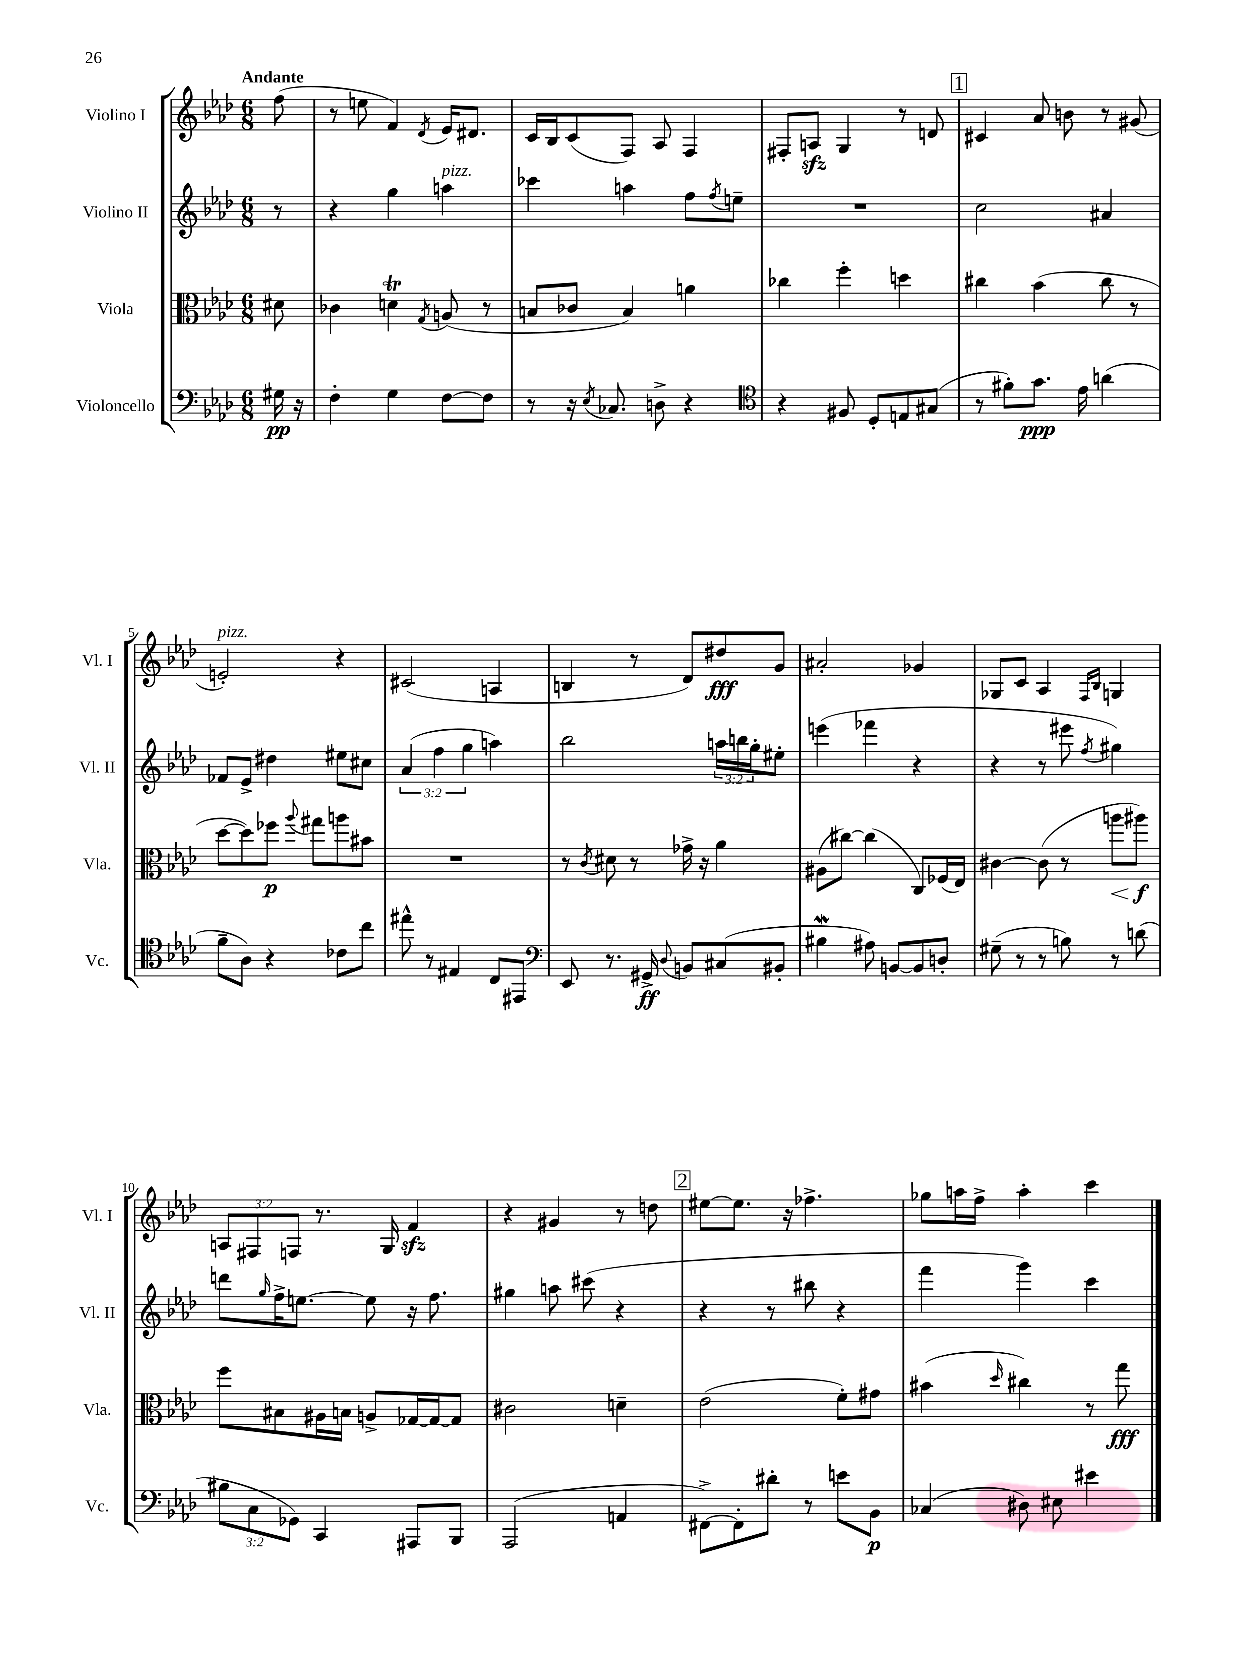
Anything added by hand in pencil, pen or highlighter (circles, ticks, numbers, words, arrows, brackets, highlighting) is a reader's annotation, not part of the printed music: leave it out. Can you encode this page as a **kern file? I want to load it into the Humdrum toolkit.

**kern	**dynam	**kern	**dynam	**kern	**kern	**dynam
*part4	*part4	*part3	*part3	*part2	*part1	*part1
*staff4	*staff4	*staff3	*staff3	*staff2	*staff1	*staff1
*I"Violoncello	*	*I"Viola	*	*I"Violino II	*I"Violino I	*
*I'Vc.	*	*I'Vla.	*	*I'Vl. II	*I'Vl. I	*
*clefF4	*	*clefC3	*	*clefG2	*clefG2	*
*k[b-e-a-d-]	*	*k[b-e-a-d-]	*	*k[b-e-a-d-]	*k[b-e-a-d-]	*
*M6/8	*	*M6/8	*	*M6/8	*M6/8	*
=	=	=	=	=	=	=
!	!	!	!	!	!LO:TX:a:B:t=Andante	!
16G#X\	pp	8d#X\	.	8r	(8ff\	.
16r	.	.	.	.	.	.
=1	=1	=1	=1	=1	=1	=1
4F'\	.	4c-X\	.	4r	8r	.
.	.	.	.	.	8een\	.
4G\	.	4dnt\	.	4gg\	4f/)	.
.	.	8qG/	.	.	8qd-/	.
!	!	!	!	!LO:TX:a:i:t=pizz.	!	!
[8F\L	.	(8An/	.	4aan\	16e-/KL	.
.	.	.	.	.	8.d#X/J	.
8F\J]	.	8r	.	.	.	.
=2	=2	=2	=2	=2	=2	=2
8r	.	8Bn/L	.	4ccc-X\	16c/LL	.
.	.	.	.	.	16B-/J	.
16r	.	8c-X/J	.	.	(8c/	.
8qE-/	.	.	.	.	.	.
8.C-X/	.	.	.	.	.	.
.	.	4B/)	.	4aan\	8F/J)	.
8Dn^\	.	.	.	.	8A-/	.
4r	.	4an\	.	8ff\L	4F/	.
.	.	.	.	8qff/	.	.
.	.	.	.	8een~\J	.	.
=3	=3	=3	=3	=3	=3	=3
*clefC4	*	*	*	*	*	*
4r	.	4cc-X\	.	2.r	8F#X'/L	.
.	.	.	.	.	8Anzz/J	.
8F#X/	.	4ff'\	.	.	4G/	.
8D-'/L	.	.	.	.	.	.
8En/	.	4ddn\	.	.	8r	.
(8G#X/J	.	.	.	.	8dn/	.
!!LO:REH:place=s1:t=1
=4	=4	=4	=4	=4	=4	=4
8r	.	4cc#X\	.	2cc\	4c#X/	.
8f#X'\L)	.	.	.	.	.	.
8.g\J	ppp	(4b-\	.	.	8a-/	.
.	.	.	.	.	8bn\	.
16e-\	.	.	.	.	.	.
(4an\	.	8cc#\	.	4a#X/	8r	.
.	.	8r	.	.	(8g#X/	.
!!LO:LB:g=z
=5	=5	=5	=5	=5	=5	=5
!	!	!	!	!	!LO:TX:a:i:t=pizz.	!
8f~\L	.	[8dd-\L	.	8f-X/L	2en'/)	.
8A-\J)	.	8dd-\])	.	8e-^/J	.	.
4r	.	8ff-X\J	p	4dd#X\	.	.
.	.	8qqaa-/	.	.	.	.
.	.	8gg#X\L	.	.	.	.
8c-X\L	.	8aan\	.	8ee#X\L	4r	.
8cc\J	.	8b#X\J	.	8cc#X\J	.	.
=6	=6	=6	=6	=6	=6	=6
8ee#X^^\	.	2.r	.	(6a-/	(2c#X/	.
8r	.	.	.	.	.	.
.	.	.	.	6ff\	.	.
4E#X/	.	.	.	.	.	.
.	.	.	.	6gg\	.	.
8C/L	.	.	.	4aan\)	4An/	.
8EE#X/J	.	.	.	.	.	.
=7	=7	=7	=7	=7	=7	=7
*clefF4	*	*	*	*	*	*
8EE-/	.	8r	.	2bb-\	4Bn/	.
.	.	8qc/	.	.	.	.
8.r	.	8d#X\	.	.	.	.
.	.	8r	.	.	8r	.
16GG#X^/	ff	.	.	.	.	.
8qqD-/	.	.	.	.	.	.
8BBn/L	.	16g-X^\	.	.	8d-/L)	.
.	.	16r	.	.	.	.
(8C#X/	.	4a-\	.	24aan\LL	8dd#X/	fff
.	.	.	.	24bbn\	.	.
.	.	.	.	24gg'\J	.	.
8BB#X'/J	.	.	.	8ee#X'\J	8g/J	.
=8	=8	=8	=8	=8	=8	=8
4B#XW\	.	(8A#X\L	.	(4eeen\	2a#X'/	.
.	.	[8cc#X\J)	.	.	.	.
8A#X\)	.	(4cc#\]	.	4fff-X\	.	.
[8BBn/L	.	.	.	.	.	.
8BB/]	.	8C/L)	.	4r	4g-X/	.
8Dn'/J	.	(16F-X/L	.	.	.	.
.	.	16E-/JJ)	.	.	.	.
=9	=9	=9	=9	=9	=9	=9
(8G#X~\	.	[4c#X\	.	4r	8G-X/L	.
8r	.	.	.	.	8c/J	.
8r	.	(8c#\]	.	8r	4A-/	.
8Bn\)	.	8r	.	8eee#X\	.	.
.	.	.	.	.	16qqF/LL	.
.	.	.	.	8qff/	16qqB-/JJ	.
!	!	!	!LO:HP:b	!	!	!
8r	.	8aan\L	<	4gg#X\)	4Gn/	.
(8dn\	.	8aa#X\J)	f	.	.	.
.	.	.	[	.	.	.
!!LO:LB:g=z
=10	=10	=10	=10	=10	=10	=10
12B#X\L	.	8ff\L	.	8dddn\L	12An/L	.
12C\	.	.	.	.	12F#X/	.
.	.	.	.	16qqgg/	.	.
.	.	8B#X\	.	16ff^\K	.	.
12GG-X\J)	.	.	.	.	12Fn/J	.
.	.	.	.	[8.een\J	.	.
4CC/	.	16A#X\L	.	.	8.r	.
.	.	16Bn\JJ	.	.	.	.
.	.	8An^/L	.	8ee\]	.	.
.	.	.	.	.	16G/	.
8AAA#X/L	.	[16G-X/L	.	16r	4fzz/	.
.	.	16G-/J_	.	8.ff\	.	.
8BBB-/J	.	8G-/J]	.	.	.	.
=11	=11	=11	=11	=11	=11	=11
(2AAA-/	.	2c#X\	.	4gg#X\	4r	.
.	.	.	.	8aan\	4g#X/	.
.	.	.	.	(8ccc#X\	.	.
4AAn/	.	4dn~\	.	4r	8r	.
.	.	.	.	.	8ddn\	.
!!LO:REH:place=s1:t=2
=12	=12	=12	=12	=12	=12	=12
[8FF#X^\L)	.	(2e-\	.	4r	[8ee#X\L	.
8FF#'\]	.	.	.	.	8.ee#\J]	.
8d#X'\J	.	.	.	8r	.	.
.	.	.	.	.	16r	.
8r	.	.	.	8bb#X\	4.ff-X^\	.
8en\L	.	8f'\L)	.	4r	.	.
8BB-\J	p	8g#X\J	.	.	.	.
=13	=13	=13	=13	=13	=13	=13
(4C-X/	.	(4b#X\	.	4fff\	8gg-X\L	.
.	.	.	.	.	16aan\L	.
.	.	.	.	.	16ff^\JJ	.
.	.	16qqdd-/	.	.	.	.
8D#X\)	.	4cc#X\)	.	4ggg\)	4aa'\	.
8E#X\	.	.	.	.	.	.
4e#X\	.	8r	.	4ccc\	4ccc\	.
.	.	8gg\	fff	.	.	.
==	==	==	==	==	==	==
*-	*-	*-	*-	*-	*-	*-
